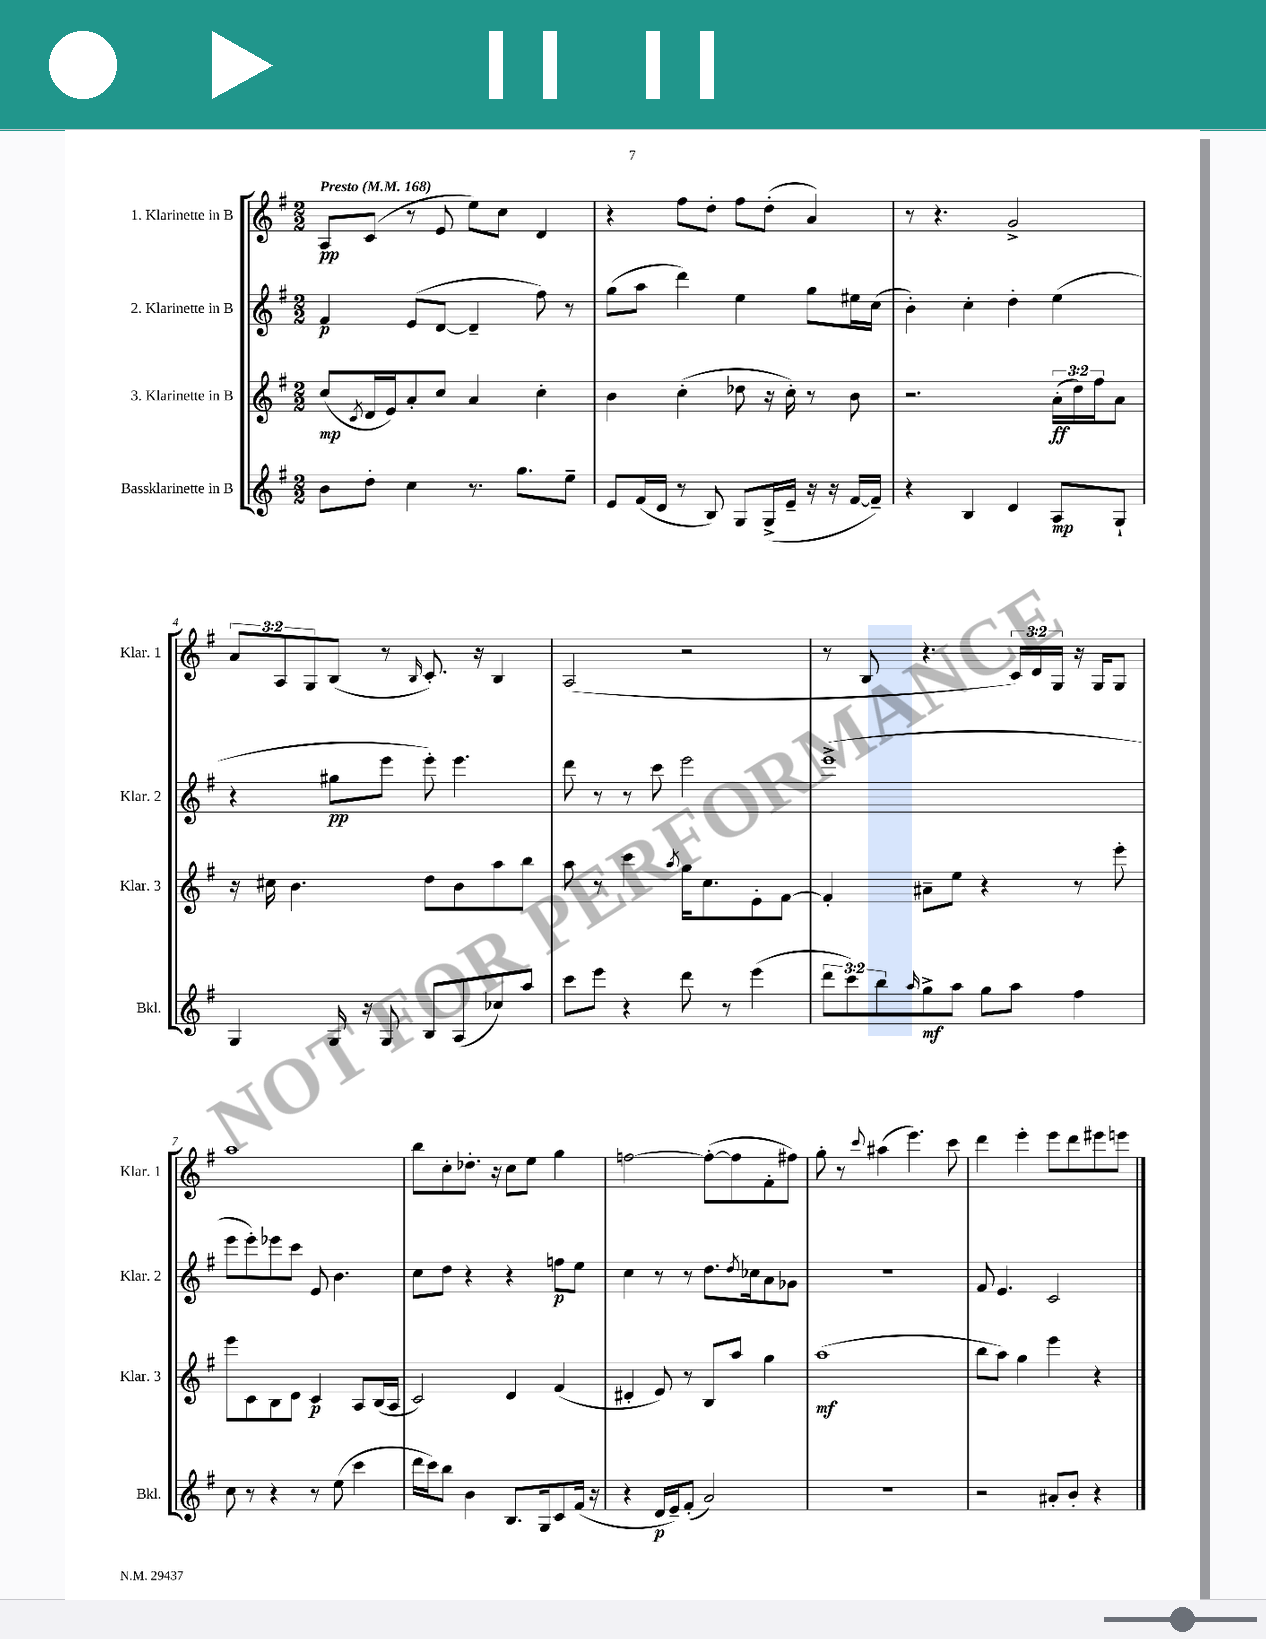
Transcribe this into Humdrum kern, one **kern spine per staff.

**kern	**dynam	**kern	**dynam	**kern	**dynam	**kern	**dynam
*part4	*part4	*part3	*part3	*part2	*part2	*part1	*part1
*staff4	*staff4	*staff3	*staff3	*staff2	*staff2	*staff1	*staff1
*I"Bassklarinette in B	*	*I"3. Klarinette in B	*	*I"2. Klarinette in B	*	*I"1. Klarinette in B	*
*I'Bkl.	*	*I'Klar. 3	*	*I'Klar. 2	*	*I'Klar. 1	*
*clefG2	*	*clefG2	*	*clefG2	*	*clefG2	*
*k[f#]	*	*k[f#]	*	*k[f#]	*	*k[f#]	*
*M2/2	*	*M2/2	*	*M2/2	*	*M2/2	*
*MM168	*	*MM168	*	*MM168	*	*MM168	*
=1	=1	=1	=1	=1	=1	=1	=1
!	!	!	!	!	!	!LO:TX:a:B:t=Presto	!
8b\L	.	(8cc/L	mp	4f#/	p	8A/L	pp
.	.	8qc/	.	.	.	.	.
8dd'\J	.	16d/L	.	.	.	(8c/J	.
.	.	16e/J)	.	.	.	.	.
4cc\	.	8a'/	.	(8e/L	.	8r	.
.	.	8cc/J	.	[8d/J	.	8e/	.
8.r	.	4a/	.	4d~/]	.	8ee\L)	.
.	.	.	.	.	.	8cc\J	.
8.gg\L	.	.	.	.	.	.	.
.	.	4cc'\	.	8ff#\)	.	4d/	.
8ee~\J	.	.	.	8r	.	.	.
=2	=2	=2	=2	=2	=2	=2	=2
8e/L	.	4b\	.	(8gg\L	.	4r	.
(16f#/L	.	.	.	8aa\J	.	.	.
16d/JJ	.	.	.	.	.	.	.
8r	.	(4cc'\	.	4ddd\)	.	8ff#\L	.
8B/)	.	.	.	.	.	8dd'\J	.
8G/L	.	8dd-X\	.	4ee\	.	8ff#\L	.
(16G^/L	.	16r	.	.	.	(8dd'\J	.
16e~/JJ	.	16cc'\)	.	.	.	.	.
16r	.	8r	.	8gg\L	.	4a/)	.
16r	.	.	.	.	.	.	.
[16f#/LL	.	8b\	.	16ee#X\L	.	.	.
16f#~/JJ])	.	.	.	(16cc\JJ	.	.	.
=3	=3	=3	=3	=3	=3	=3	=3
4r	.	2.r	.	4b'\)	.	8r	.
.	.	.	.	.	.	4.r	.
4B/	.	.	.	4cc'\	.	.	.
4d/	.	.	.	4dd'\	.	2g^/	.
8A/L	mp	(24a'\LL	ff	(4ee\	.	.	.
.	.	24dd\)	.	.	.	.	.
.	.	24ff#\J	.	.	.	.	.
8G`/J	.	8a\J	.	.	.	.	.
!!LO:LB:g=z
=4	=4	=4	=4	=4	=4	=4	=4
4G/	.	16r	.	4r	.	12a/L	.
.	.	16cc#X\	.	.	.	.	.
.	.	.	.	.	.	12A/	.
.	.	4.b\	.	.	.	.	.
.	.	.	.	.	.	12G/	.
16G/	.	.	.	8gg#X\L	pp	(8B/J	.
16r	.	.	.	.	.	.	.
8G/	.	.	.	8eee\J	.	8r	.
.	.	.	.	.	.	16qqB/	.
8B/L	.	8dd\L	.	8eee'\)	.	8.c'/)	.
(8A/	.	8b\	.	4.eee\	.	.	.
.	.	.	.	.	.	16r	.
8cc-X/)	.	8aa\	.	.	.	4B/	.
8aa/J	.	8bb\J	.	.	.	.	.
=5	=5	=5	=5	=5	=5	=5	=5
8ccc\L	.	8aa\	.	8ddd\	.	(2A/	.
8eee\J	.	8r	.	8r	.	.	.
4r	.	4ccc\	.	8r	.	.	.
.	.	.	.	8ccc\	.	.	.
.	.	8qaa/	.	.	.	.	.
8ddd\	.	16gg\KL	.	2eee\	.	2r	.
.	.	8.cc\	.	.	.	.	.
8r	.	.	.	.	.	.	.
(4eee\	.	8e'\	.	.	.	.	.
.	.	[8f#\J	.	.	.	.	.
=6	=6	=6	=6	=6	=6	=6	=6
12ddd\L	.	4f#'/]	.	(1eee^	.	8r	.
12ccc\)	.	.	.	.	.	.	.
.	.	.	.	.	.	8B/	.
12bb\	.	.	.	.	.	.	.
16qqaa/	.	.	.	.	.	.	.
8gg^\	mf	8a#X~\L	.	.	.	4.r	.
8aa\J	.	8ee\J	.	.	.	.	.
8gg\L	.	4r	.	.	.	.	.
8aa\J	.	.	.	.	.	24c/LL)	.
.	.	.	.	.	.	24d/	.
.	.	.	.	.	.	24G/JJ	.
4ff#\	.	8r	.	.	.	16r	.
.	.	.	.	.	.	16G/KL	.
.	.	8eee'\	.	.	.	8G/J	.
!!LO:LB:g=z
=7	=7	=7	=7	=7	=7	=7	=7
8cc\	.	8eee\L	.	8eee\L	.	1aa	.
8r	.	8c\	.	8eee'\)	.	.	.
4r	.	8B\	.	8eee-X\	.	.	.
.	.	8d\J	.	8ccc\J	.	.	.
8r	.	4c/	p	8e/	.	.	.
(8ee\	.	.	.	4.b\	.	.	.
4ccc\	.	8A/L	.	.	.	.	.
.	.	(16B/L	.	.	.	.	.
.	.	16A/JJ	.	.	.	.	.
=8	=8	=8	=8	=8	=8	=8	=8
16ddd\LL	.	2c/)	.	8cc\L	.	8bb\L	.
16ccc\J)	.	.	.	.	.	.	.
8bb\J	.	.	.	8dd\J	.	8cc'\	.
4b\	.	.	.	4r	.	8.dd-X'\J	.
.	.	.	.	.	.	16r	.
8.B/L	.	4d/	.	4r	.	8cc\L	.
.	.	.	.	.	.	8ee\J	.
16G/k	.	.	.	.	.	.	.
8c/	.	(4f#/	.	8ffn\L	p	4gg\	.
(16f#/Jk	.	.	.	8ee\J	.	.	.
16r	.	.	.	.	.	.	.
=9	=9	=9	=9	=9	=9	=9	=9
4r	.	4d#X'/	.	4cc\	.	[2ffn\	.
16d/LL	p	8e/)	.	8r	.	.	.
16e~/J)	.	.	.	.	.	.	.
(8f#'/J	.	8r	.	8r	.	.	.
2a/)	.	8B/L	.	8.dd\L	.	(8ff'\L_	.
.	.	8aa/J	.	.	.	8ff\]	.
.	.	.	.	8qdd/	.	.	.
.	.	.	.	16cc-X\k	.	.	.
.	.	4gg\	.	8a\	.	8f#'\	.
.	.	.	.	8g-X\J	.	8ff#X\J)	.
=10	=10	=10	=10	=10	=10	=10	=10
1r	.	(1aa	mf	1r	.	8gg'\	.
.	.	.	.	.	.	8r	.
.	.	.	.	.	.	8qqccc/	.
.	.	.	.	.	.	(4aa#X\	.
.	.	.	.	.	.	4.eee\)	.
.	.	.	.	.	.	8ccc\	.
=11	=11	=11	=11	=11	=11	=11	=11
2r	.	8bb\L	.	8f#/	.	4ddd\	.
.	.	8aa\J)	.	4.e/	.	.	.
.	.	4gg\	.	.	.	4eee'\	.
8a#X'/L	.	4eee\	.	2c/	.	8eee\L	.
8b'/J	.	.	.	.	.	8ddd\	.
4r	.	4r	.	.	.	8eee#X\	.
.	.	.	.	.	.	8eeen\J	.
==	==	==	==	==	==	==	==
*-	*-	*-	*-	*-	*-	*-	*-
